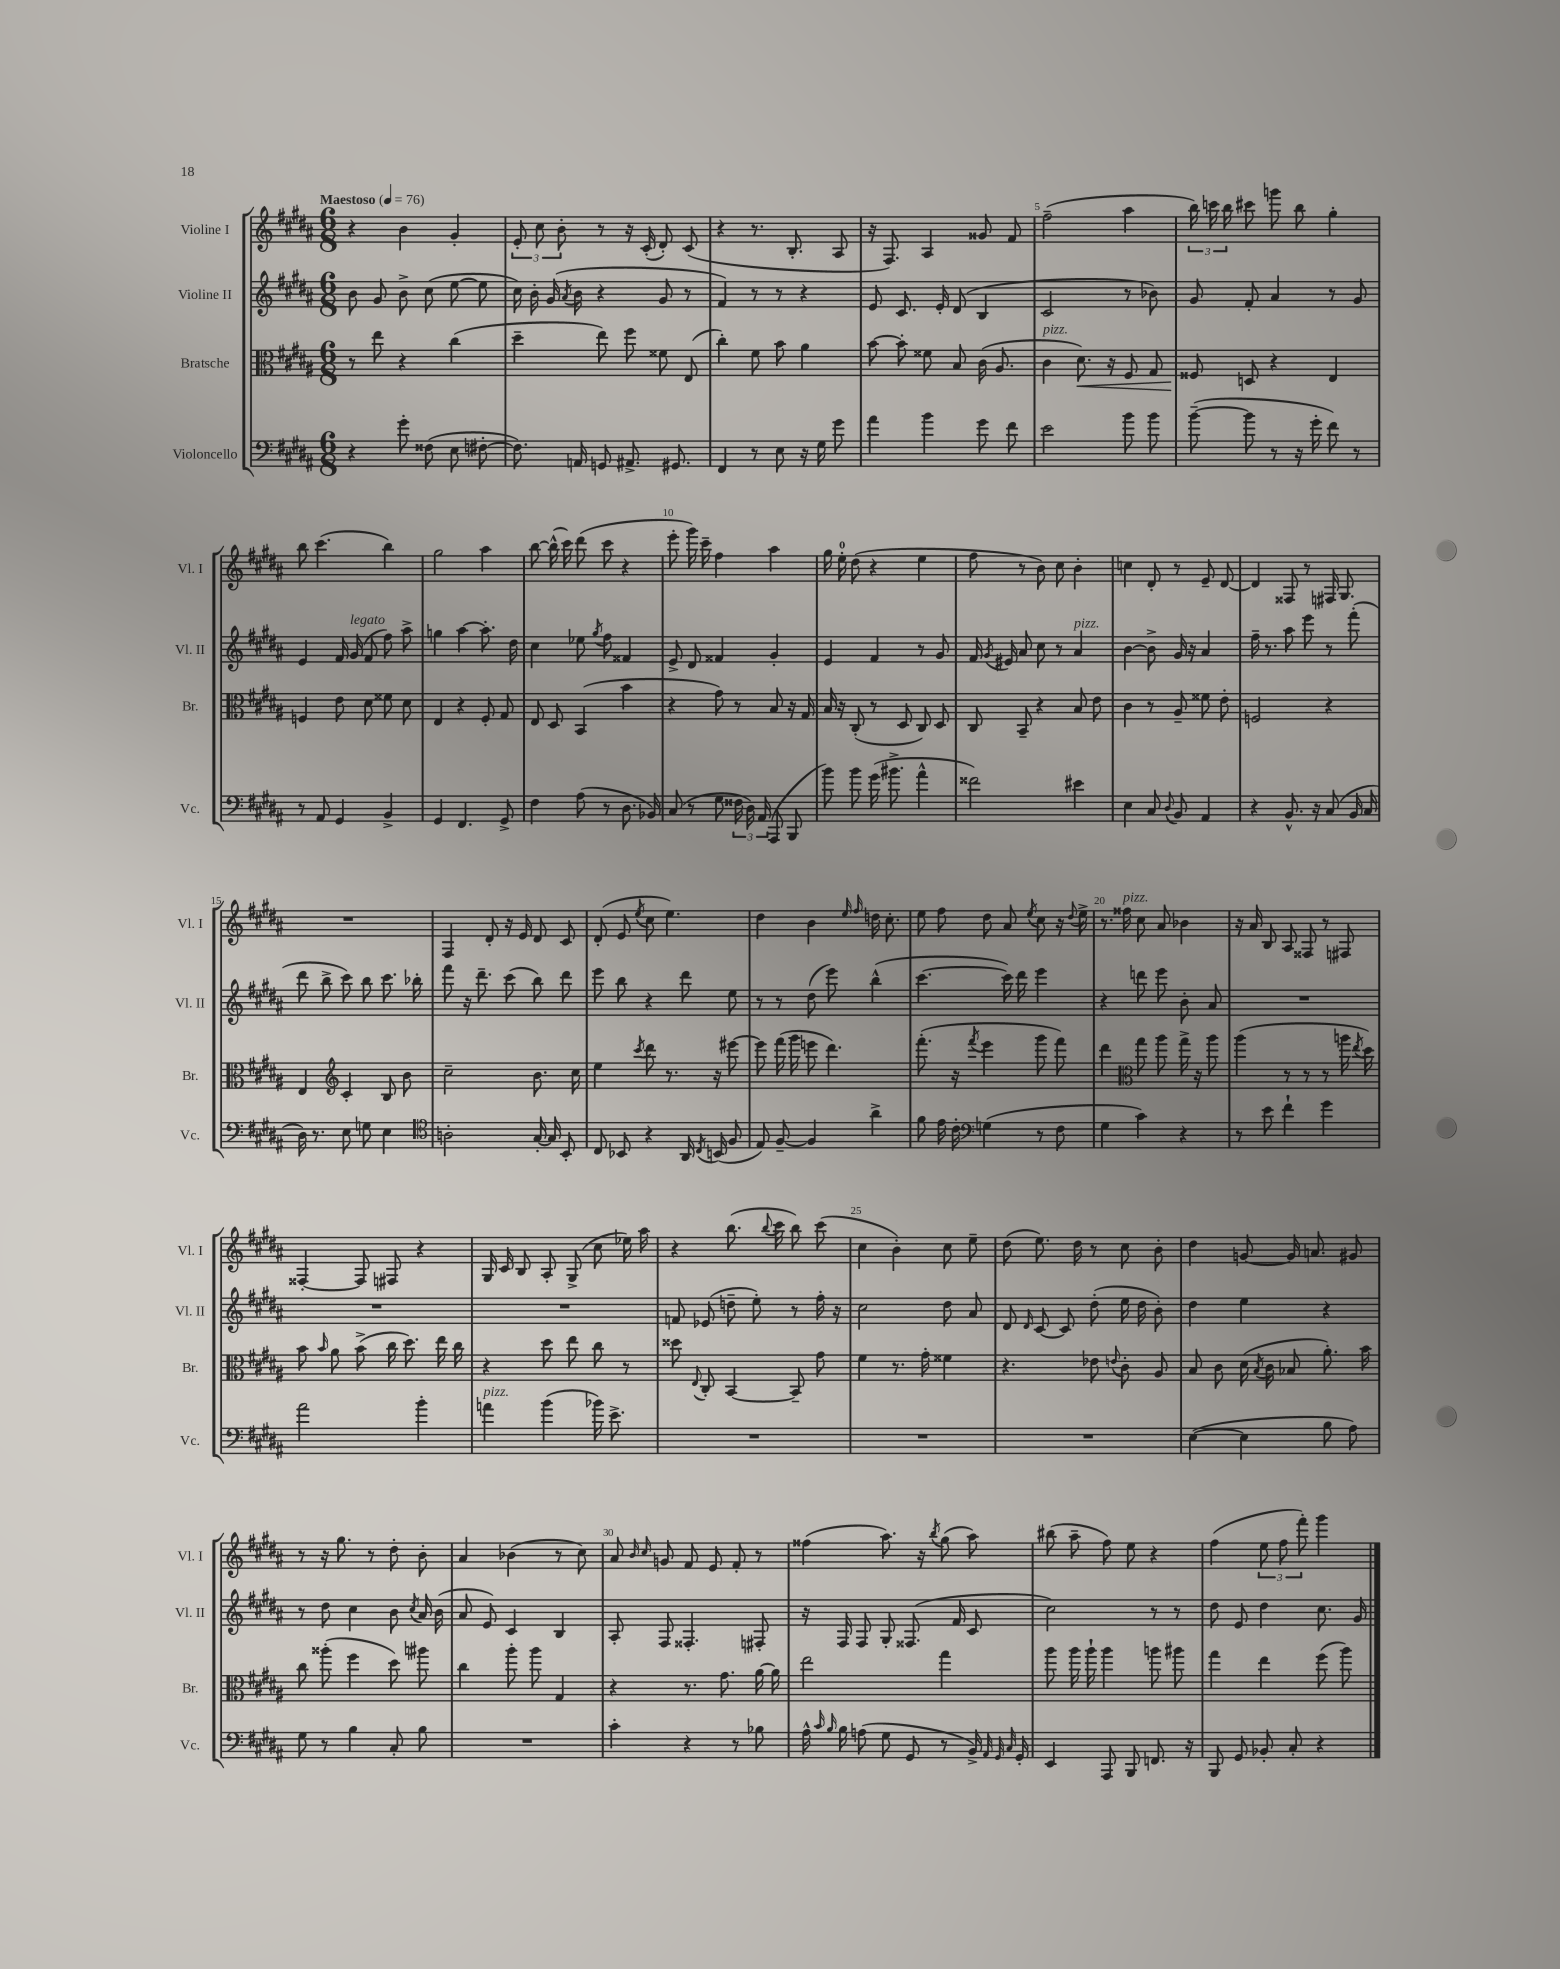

**kern	**kern	**dynam	**kern	**kern
*part4	*part3	*part3	*part2	*part1
*staff4	*staff3	*staff3	*staff2	*staff1
*I"Violoncello	*I"Bratsche	*	*I"Violine II	*I"Violine I
*I'Vc.	*I'Br.	*	*I'Vl. II	*I'Vl. I
*clefF4	*clefC3	*	*clefG2	*clefG2
*k[f#c#g#d#a#]	*k[f#c#g#d#a#]	*	*k[f#c#g#d#a#]	*k[f#c#g#d#a#]
*M6/8	*M6/8	*	*M6/8	*M6/8
*MM76	*MM76	*	*MM76	*MM76
=1	=1	=1	=1	=1
!	!	!	!	!LO:TX:a:B:t=Maestoso
4r	8r	.	8b\	4r
.	8ee\	.	8g#/	.
8g#'\	4r	.	8b^\	4b\
(8F##X\	.	.	(8cc#\	.
8E\	(4cc#\	.	[8ee\	4g#'/
[8F#X'\	.	.	8ee\]	.
=2	=2	=2	=2	=2
8.F#\])	4dd#~\	.	16cc#\)	12e'/
.	.	.	16b'\	.
.	.	.	.	12cc#\
.	.	.	(16g#/	.
.	.	.	.	12b'\
.	.	.	8qa#/	.
16AAn/	.	.	16b\	.
8GGn/	8ee\)	.	4r	8r
8.AA#X^/	8ff#\	.	.	16r
.	.	.	.	(16c#'/
.	8f##X\	.	8g#/	8d#'/)
8.GG#X/	.	.	.	.
.	(8E/	.	8r	(8c#/
=3	=3	=3	=3	=3
4FF#/	4cc#'\)	.	4f#/)	4r
8r	8f#\	.	8r	8.r
8E\	8b\	.	8r	.
.	.	.	.	8.B'/
16r	4a#\	.	4r	.
16G#\	.	.	.	.
8g#\	.	.	.	8A#/
=4	=4	=4	=4	=4
4a#\	[8b\	.	8e/	16r
.	.	.	.	8.F#/)
.	8b'\]	.	8.c#/	.
4b\	8f##X\	.	.	4A#/
.	.	.	16e'/	.
.	8B/	.	(8d#/	.
8g#\	(16c#\	.	4B/	8g##X/
.	8.A#/	.	.	.
8f#\	.	.	.	8f#/
=5	=5	=5	=5	=5
!	!LO:TX:a:i:t=pizz.	!	!	!
2e\	4c#\	.	2c#/	(2ff#~\
!	!	!LO:HP:b	!	!
.	8.d#\)	<	.	.
.	16r	.	.	.
8b\	8F#/	.	8r	4aa#\
8b\	8G#/	.	8b-X\)	.
=6	=6	=6	=6	=6
([8b~\	8F##X/	.	8g#/	24bb\)
.	.	.	.	24cccn\
.	.	.	.	24bb\
8b\]	8Dn/	[	8f#'/	8ccc#X\
8r	4r	.	4a#/	8gggn\
16r	.	.	.	8bb\
16g#'\	.	.	.	.
8f#\)	4E/	.	8r	4gg#'\
8r	.	.	8g#/	.
!!LO:LB:g=z
=7	=7	=7	=7	=7
8r	4Fn/	.	4e/	8bb\
8AA#/	.	.	.	(4.ccc#\
4GG#/	8e\	.	16f#/	.
!	!	!	!LO:TX:a:i:t=legato	!
.	.	.	(16g#/	.
.	8d#\	.	8f#/	.
4BB^/	8f##X\	.	8ff#\)	4bb\)
.	8d#\	.	8aa#^\	.
=8	=8	=8	=8	=8
4GG#/	4E/	.	4ggn\	2gg#\
4.FF#/	4r	.	[4aa#\	.
.	8F#'/	.	8.aa#'\]	4aa#\
8GG#^/	8G#/	.	.	.
.	.	.	16dd#\	.
=9	=9	=9	=9	=9
4F#\	8E/	.	4cc#\	[8bb\
.	8D#/	.	.	(16bb^^\]
.	.	.	.	16ccc#\)
(8A#\	(4BB/	.	8ee-X\	(8ddd#\
.	.	.	8qgg#/	.
8r	.	.	8ff#\	8ccc#\
8.D#\	4b\	.	4f##X/	4r
16BB-X/)	.	.	.	.
=10	=10	=10	=10	=10
(8C#/	4r	.	8e^/	8eee'\
8r	.	.	8d#/	16ggg#\)
.	.	.	.	16ccc#~\
8G#\	8g#\)	.	4f##X/	4ff#\
24F##X\	8r	.	.	.
24D#\)	.	.	.	.
24AA#/	.	.	.	.
(8AAA#/	8B/	.	4g#'/	4aa#\
8BBB/	16r	.	.	.
.	16G#/	.	.	.
=11	=11	=11	=11	=11
8b\)	16B/	.	4e/	16gg#\
.	16r	.	.	16ee'\
8b\	(8C#'/	.	.	(8dd#\
(16g#\	8r	.	4f#/	4r
8.b#X^\	.	.	.	.
.	8D#/	.	.	.
4a#^^\	8C#/)	.	8r	4ee\
.	8D#/	.	8g#/	.
=12	=12	=12	=12	=12
2f##X\)	8C#/	.	16f#/	8ff#\
.	.	.	8qg#/	.
.	.	.	16e#X/	.
.	8BB~/	.	8a#/	8r
.	4r	.	8cc#\	8b\)
.	.	.	8r	8cc#\
!	!	!	!LO:TX:a:i:t=pizz.	!
4e#X\	8B/	.	4a#/	4b'\
.	8e\	.	.	.
=13	=13	=13	=13	=13
4E\	4c#\	.	[4b\	4ccn\
8C#/	8r	.	8b^\]	8d#'/
8qqD#/	.	.	.	.
8BB/	8A#~/	.	16g#/	8r
.	.	.	16r	.
4AA#/	8f##X\	.	4a#/	8e~/
.	8e'\	.	.	[8d#/
=14	=14	=14	=14	=14
4r	2Fn/	.	16ff#~\	4d#/]
.	.	.	8.r	.
8.BB^^/	.	.	8aa#\	8F##X/
.	.	.	8eee\	8r
16r	.	.	.	.
(8C#/	4r	.	8r	16F#X/
.	.	.	.	8.G#/
16BB/	.	.	(8fff#'\	.
16C#/	.	.	.	.
!!LO:LB:g=z
=15	=15	=15	=15	=15
16D#\)	4E/	.	8ddd#\	2.r
8.r	.	.	.	.
.	.	.	8bb^\	.
*	*clefG2	*	*	*
8E\	4c#'/	.	8ccc#\)	.
8Gn\	.	.	8bb\	.
4E\	8B/	.	8.ccc#\	.
.	8b\	.	.	.
.	.	.	16bb-X'\	.
=16	=16	=16	=16	=16
*clefC4	*	*	*	*
2An'\	2cc#~\	.	8fff#\	4F#/
.	.	.	16r	.
.	.	.	8.ddd#~\	.
.	.	.	.	8d#'/
.	.	.	(8ccc#\	16r
.	.	.	.	16e/
[16G#'/	8.b\	.	8bb\)	8d#/
16G#/]	.	.	.	.
8BB'/	.	.	8ddd#\	8c#/
.	16cc#\	.	.	.
=17	=17	=17	=17	=17
8C#/	4ee\	.	8eee\	(8d#'/
8BB-X/	.	.	8bb\	8e/
.	8qccc#/	.	.	8qee/
4r	8ddd#\	.	4r	8cc#\
.	8.r	.	.	4.ee\)
16AA#/	.	.	8ddd#\	.
8qC#/	.	.	.	.
(16BBn/	16r	.	.	.
8F#/	[8eee#X\	.	8ee\	.
=18	=18	=18	=18	=18
8E/)	8eee#\]	.	8r	4dd#\
[8F#~/	(16fff#\	.	8r	.
.	16ggg#\	.	.	.
4F#/]	8eeen\	.	(8dd#\	4b\
.	4.ddd#\)	.	8eee\)	.
.	.	.	.	16qqee/
.	.	.	.	16qqff#/
4a#^\	.	.	(4bb^^\	16ddn\
.	.	.	.	8.cc#'\
=19	=19	=19	=19	=19
8f#\	(8.fff#'\	.	[4.ccc#\	8ee\
16e\	.	.	.	8ff#\
16c#'\	16r	.	.	.
*clefF4	*	*	*	*
.	8qfff#/	.	.	.
(4Gn\	4eee\	.	.	8dd#\
.	.	.	16ccc#\])	8a#/
.	.	.	16ddd#\	.
.	.	.	.	8qee/
8r	8ggg#\	.	4eee\	8cc#\
8F#\	8fff#\)	.	.	16r
.	.	.	.	8qqdd#/
.	.	.	.	16ee^\
=20	=20	=20	=20	=20
4G#\	4ddd#\	.	4r	8.r
!	!	!	!	!LO:TX:a:i:t=pizz.
.	.	.	.	16ff##X\
*	*clefC3	*	*	*
4c#\)	8gg#\	.	8dddn\	8cc#\
.	8aa#\	.	8eee\	8a#/
4r	16gg#^\	.	8b'\	4b-X\
.	16r	.	.	.
.	8aa#\	.	8a#/	.
=21	=21	=21	=21	=21
8r	(4aa#\	.	2.r	16r
.	.	.	.	16a#/
8e\	.	.	.	8B/
4f#`\	8r	.	.	8A#/
.	8r	.	.	8F##X/
4g#\	8r	.	.	8r
.	16aan\	.	.	8F#X/
.	8qee/	.	.	.
.	16dd#\)	.	.	.
!!LO:LB:g=z
=22	=22	=22	=22	=22
2a#\	8b\	.	2.r	[4F##X'/
.	16qqb/	.	.	.
.	8a#\	.	.	.
.	(8b^\	.	.	8F##/]
.	16cc#\	.	.	8F#X/
.	8.dd#\)	.	.	.
4b'\	.	.	.	4r
.	16ee\	.	.	.
.	16cc#\	.	.	.
=23	=23	=23	=23	=23
!LO:TX:a:i:t=pizz.	!	!	!	!
4an\	4r	.	2.r	16G#/
.	.	.	.	16c#/
.	.	.	.	8B/
(4b\	8dd#\	.	.	8A#'/
.	8ee\	.	.	(8G#^/
16b-X\)	8cc#\	.	.	8cc#\
8.e^\	.	.	.	.
.	8r	.	.	16ee-X\)
.	.	.	.	16aa#\
=24	=24	=24	=24	=24
2.r	8dd##X\	.	8fn/	4r
.	8qqE/	.	.	.
.	8C#'/	.	(8e-X/	.
.	[4BB/	.	8ddn~\	(8.bb\
.	.	.	8ee'\)	.
.	.	.	.	8qqbb/
.	.	.	.	16ccc#\
.	8BB~/]	.	8r	8bb\)
.	8g#\	.	16ff#'\	(8ccc#\
.	.	.	16r	.
=25	=25	=25	=25	=25
2.r	4f#\	.	2cc#\	4cc#\
.	8.r	.	.	4b'\)
.	16g#'\	.	.	.
.	4f##X\	.	8dd#\	8cc#\
.	.	.	8a#/	8ee~\
=26	=26	=26	=26	=26
2.r	4.r	.	8d#/	(8dd#\
.	.	.	16qqd#/	.
.	.	.	[8c#/	8.ee\)
.	.	.	8c#/]	.
.	.	.	.	16dd#\
.	8e-X\	.	(8dd#'\	8r
.	8qqen/	.	.	.
.	8c#'\	.	16ee\	8cc#\
.	.	.	16dd#\	.
.	8A#/	.	8b'\)	8b'\
=27	=27	=27	=27	=27
([4E\	8B/	.	4dd#\	4dd#\
.	8c#\	.	.	.
4E\]	(16d#\	.	4ee\	[8gn/
.	8qB/	.	.	.
.	16c#\	.	.	.
.	8B-X/	.	.	16g/]
.	.	.	.	8.an/
8B\	8.a#'\)	.	4r	.
8A#\)	.	.	.	8g#X/
.	16b\	.	.	.
!!LO:LB:g=z
=28	=28	=28	=28	=28
8G#\	8cc#\	.	8r	8r
8r	(8aa##X'\	.	8dd#\	16r
.	.	.	.	8.gg#\
4B\	4ff#\	.	4cc#\	.
.	.	.	.	8r
8C#'/	8dd#\)	.	8b\	8dd#'\
.	.	.	8qcc#/	.
8B\	8aa#X\	.	16a#/	8b'\
.	.	.	(16b\	.
=29	=29	=29	=29	=29
2.r	4cc#\	.	8a#/	4a#/
.	.	.	8e/)	.
.	8aa#'\	.	4c#/	(4b-X\
.	8aa#\	.	.	.
.	4G#/	.	4B/	8r
.	.	.	.	8cc#\)
=30	=30	=30	=30	=30
4c#'\	4r	.	8A#'/	8a#/
.	.	.	.	16qqb/
.	.	.	.	16qqcc#/
.	.	.	8F#/	8gn/
4r	8.r	.	4.F##X'/	8f#/
.	.	.	.	8e/
.	8.g#\	.	.	.
8r	.	.	.	8f#'/
8B-X\	[16a#\	.	8F#X'/	8r
.	16a#\]	.	.	.
=31	=31	=31	=31	=31
16A#^^\	2ee\	.	16r	(4ff##X\
16qqc#/	.	.	.	.
16qqB/	.	.	.	.
16B\	.	.	16F#/	.
(8An\	.	.	8F#/	.
8G#\	.	.	8G#'/	8.aa#\)
8GG#/	.	.	(8.F##X/	.
.	.	.	.	16r
.	.	.	.	8qbb/
8r	4gg#\	.	.	(8gg#\
.	.	.	16f#/	.
16BB^/)	.	.	8c#/	8aa#\)
32qqAA#/	.	.	.	.
32qqGG#/	.	.	.	.
32qqC#/	.	.	.	.
16GG#'/	.	.	.	.
=32	=32	=32	=32	=32
4EE/	8aa#\	.	2cc#\)	(8bb#X\
.	16aa#\	.	.	8aa#~\
.	16aa#`\	.	.	.
8AAA#/	4aa#\	.	.	8ff#\)
8BBB/	.	.	.	8ee\
8.FFn/	8aan\	.	8r	4r
.	8aa#X\	.	8r	.
16r	.	.	.	.
=33	=33	=33	=33	=33
8BBB/	4gg#\	.	8dd#\	(4ff#\
8GG#/	.	.	8e/	.
8BB-X'/	4ee\	.	4dd#\	12ee\
.	.	.	.	12ff#\
8C#'/	.	.	.	.
.	.	.	.	12fff#'\)
4r	(8ff#\	.	8.cc#\	4ggg#\
.	8aa#\)	.	.	.
.	.	.	16g#/	.
==	==	==	==	==
*-	*-	*-	*-	*-
